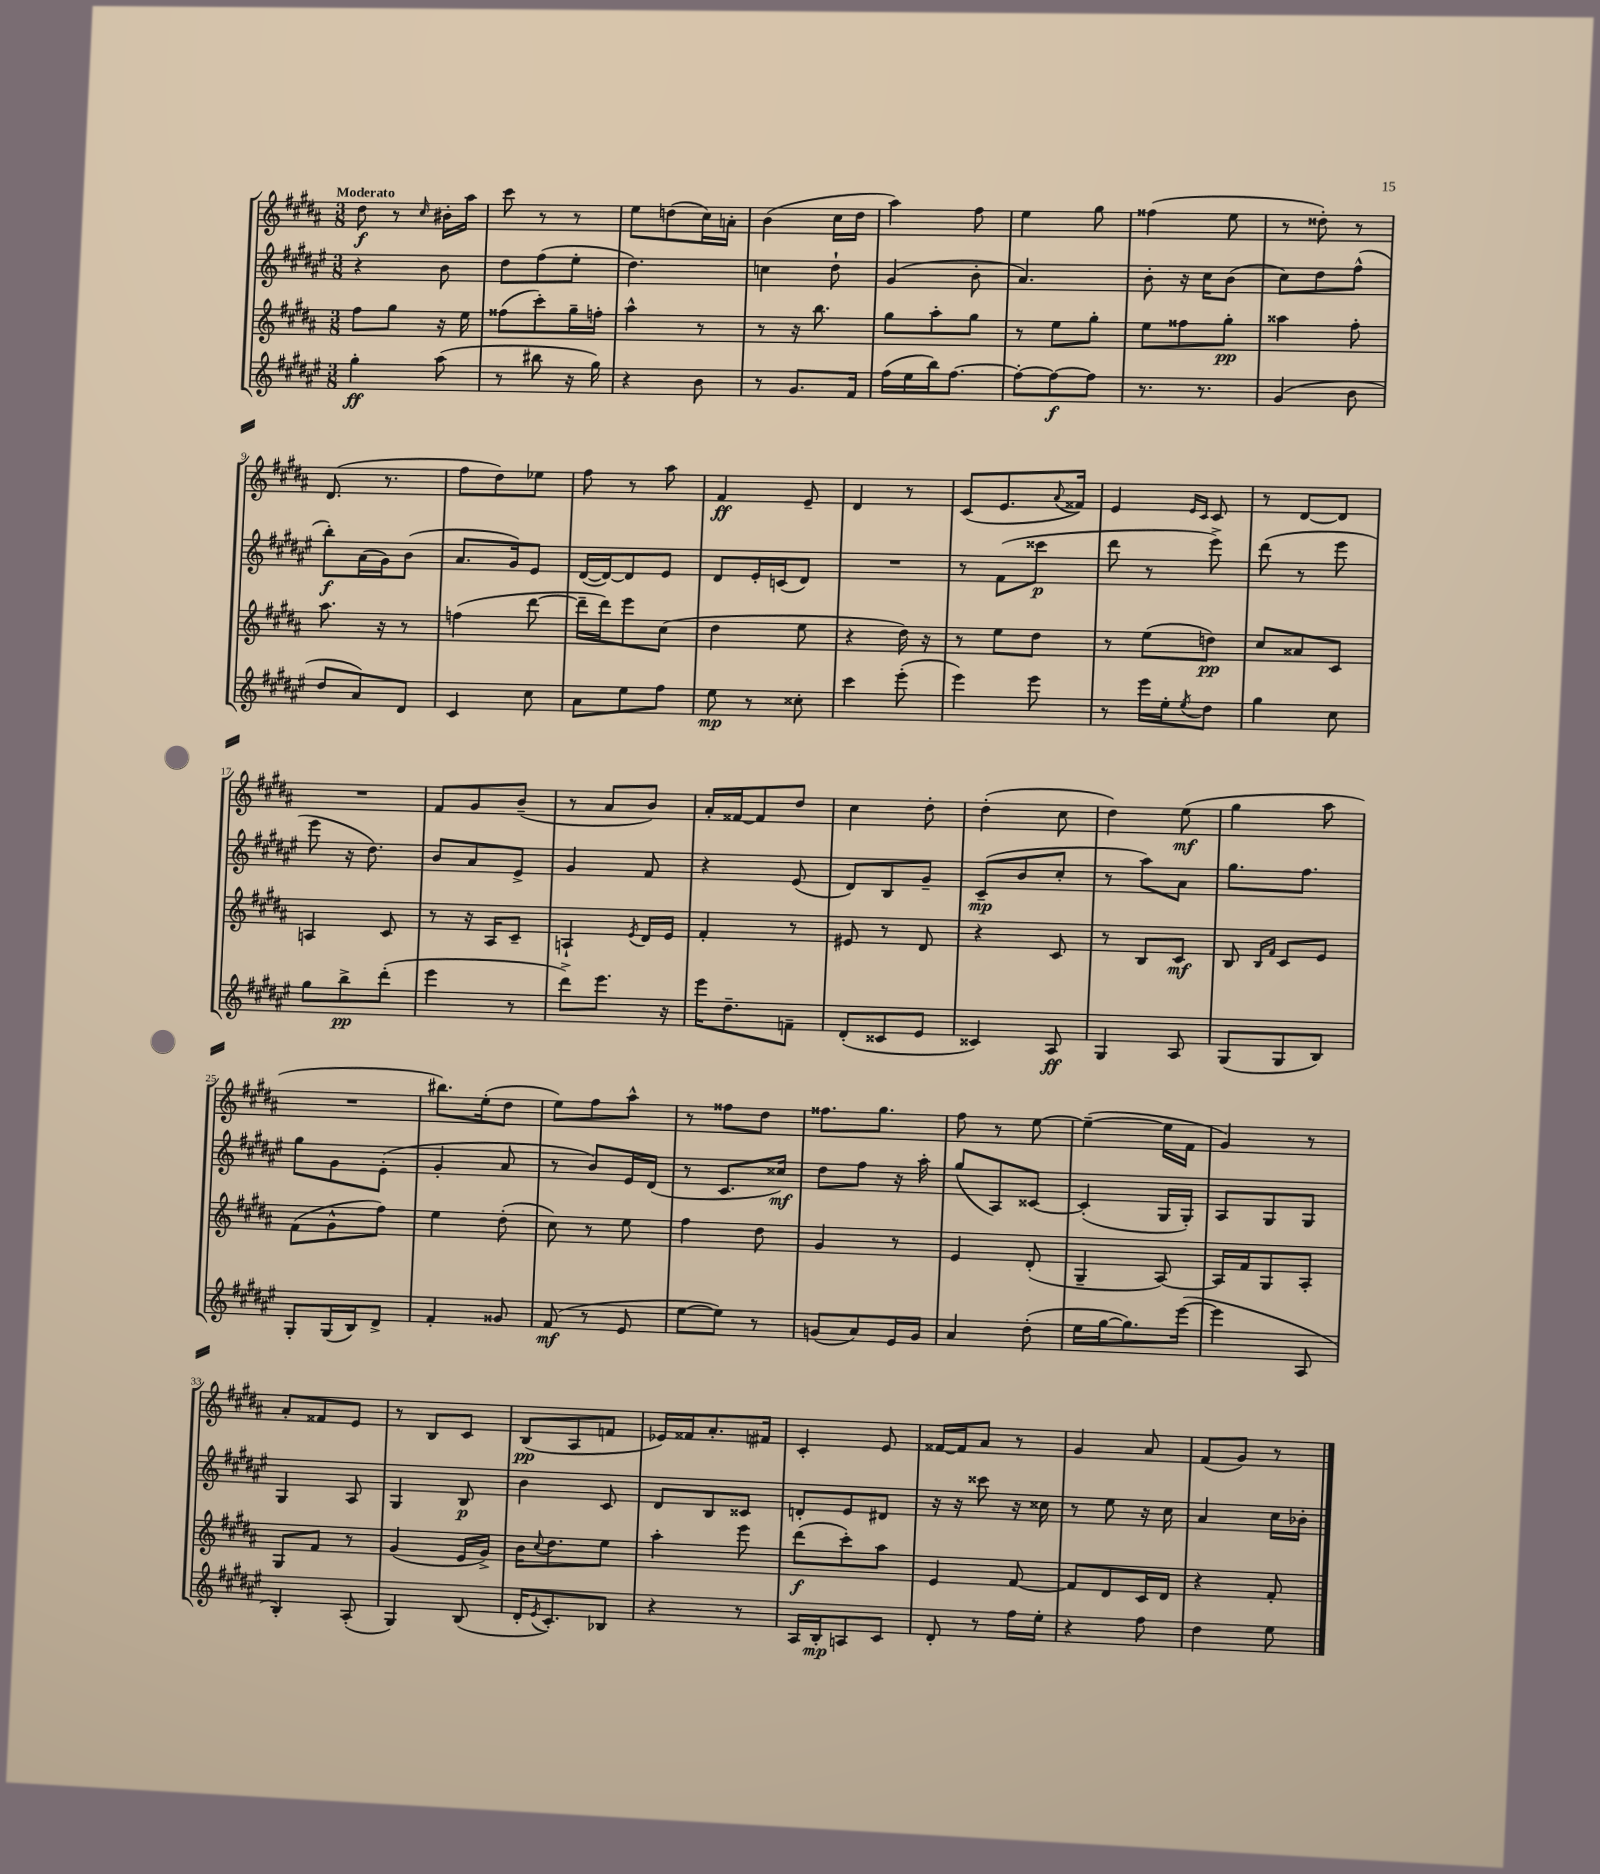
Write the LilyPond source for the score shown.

<<
\new StaffGroup <<
\new Staff = "s0" {
    \clef treble \key b \major \numericTimeSignature \time 3/8 \tempo "Moderato"
    dis''8\f r8 \grace { cis''16 } bis'16-. ais''16 |
    cis'''8 r8 r8 |
    e''8 d''8( cis''16) a'16-. |
    b'4( cis''16 dis''16 |
    ais''4) fis''8 |
    e''4 gis''8 |
    fisis''4( e''8 |
    r8 disis''8-.) r8 |
    dis'8.( r8. |
    fis''8 dis''8) ees''8 |
    fis''8 r8 ais''8 |
    fis'4\ff e'8-- |
    dis'4 r8 |
    cis'8( e'8. \appoggiatura { ais'8 } fisis'16) |
    e'4 \grace { e'16 cis'16 } cis'8 |
    r8 dis'8~ dis'8 |
    R4. |
    fis'8 gis'8 b'8--( |
    r8 ais'8 b'8) |
    ais'16-. fisis'16~ fisis'8 dis''8 |
    cis''4 dis''8-. |
    dis''4-.( cis''8 |
    dis''4) e''8\mf( |
    gis''4 ais''8 |
    R4. |
    bis''8.) e''16-.( dis''8 |
    e''8) fis''8 ais''8-^ |
    r8 fisis''8 dis''8 |
    fisis''8. gis''8. |
    fis''8 r8 e''8~ |
    e''4~--( e''16 fis'16 |
    gis'4) r8 |
    ais'8-. fisis'8 e'8 |
    r8 b8 cis'8 |
    b8\pp( ais8 f'8 |
    ees'16) fisis'16 ais'8.-. fis'16 |
    cis'4-. e'8 |
    fisis'16~ fisis'16 ais'8 r8 |
    gis'4 ais'8 |
    fis'8( gis'8) r8 \bar "|." |
}
\new Staff = "s1" {
    \clef treble \key fis \major \numericTimeSignature \time 3/8
    r4 b'8 |
    dis''8 fis''8( eis''8-. |
    dis''4.) |
    c''4 dis''8-! |
    gis'4( b'8-. |
    ais'4.) |
    b'8-. r16 cis''16 b'8( |
    cis''8) dis''8 fis''8-^( |
    b''8-.\f) ais'16( gis'16) b'8( |
    ais'8. gis'16) eis'8 |
    dis'16~( dis'16~) dis'8 eis'8 |
    dis'8 eis'16-. c'16( dis'8) |
    R4. |
    r8 fis'8( cisis'''8\p |
    dis'''8 r8 eis'''8->) |
    dis'''8( r8 eis'''8 |
    eis'''8 r16 dis''8.) |
    b'8 ais'8 eis'8-> |
    gis'4 fis'8 |
    r4 eis'8( |
    dis'8) b8 gis'8-- |
    cis'8--\mp( b'8 cis''8-. |
    r8 ais''8) ais'8 |
    gis''8. fis''8. |
    gis''8 gis'8 eis'8-.( |
    gis'4-. ais'8 |
    r8 b'8) eis'16 dis'16( |
    r8 cis'8. cisis''16\mf) |
    dis''8 fis''8 r16 ais''16-. |
    gis''8( ais8) cisis'8~ |
    cisis'4-.( gis16 gis16-.) |
    ais8 gis8 gis8 |
    gis4 ais8 |
    gis4 b8\p |
    b'4 cis'8 |
    dis'8 b8 cisis'8 |
    d'8-. eis'8 dis'8 |
    r16 r16 cisis'''8 r16 cisis''16 |
    r8 eis''8 r16 cis''16 |
    ais'4 cis''16 bes'16-. \bar "|." |
}
\new Staff = "s2" {
    \clef treble \key b \major \numericTimeSignature \time 3/8
    fis''8 gis''8 r16 e''16 |
    fisis''8( cis'''8-.) gis''16-- f''16-. |
    ais''4-^ r8 |
    r8 r16 b''8. |
    gis''8 ais''8-. gis''8 |
    r8 e''8 gis''8-. |
    e''8 fisis''8 gis''8-.\pp |
    aisis''4 fis''8-. |
    ais''8. r16 r8 |
    f''4( dis'''8~ |
    dis'''16-- dis'''16) e'''8 cis''8( |
    dis''4 e''8 |
    r4 dis''16) r16 |
    r8 e''8 dis''8 |
    r8 e''8( d''8\pp) |
    cis''8 aisis'8 cis'8 |
    a4 cis'8 |
    r8 r16 ais16 cis'8-- |
    a4-! \acciaccatura { e'8 } dis'16 e'16 |
    fis'4-. r8 |
    eis'8 r8 dis'8 |
    r4 cis'8 |
    r8 b8 cis'8\mf |
    b8 \grace { b16 fis'16 } cis'8 e'8 |
    fis'8( gis'8-^ fis''8) |
    e''4 dis''8-.( |
    cis''8) r8 e''8 |
    fis''4 dis''8 |
    gis'4 r8 |
    e'4 dis'8-.( |
    gis4-- ais8~) |
    ais16 fis'16 gis8 ais8-. |
    gis8 fis'8 r8 |
    gis'4( e'16 gis'16->) |
    b'16 \appoggiatura { cis''8 } dis''8. e''8 |
    ais''4-. e'''8 |
    dis'''8\f( cis'''8-.) ais''8 |
    e'4 fis'8~ |
    fis'8 dis'8 cis'16 dis'16 |
    r4 fis'8-. \bar "|." |
}
\new Staff = "s3" {
    \clef treble \key fis \major \numericTimeSignature \time 3/8
    gis''4-.\ff ais''8( |
    r8 bis''8 r16 gis''16) |
    r4 b'8 |
    r8 gis'8. fis'16 |
    fis''16( eis''16 b''16) fis''8.~ |
    fis''8~-. fis''8~\f fis''8 |
    r8. r8. |
    gis'4( b'8 |
    dis''8 ais'8) dis'8 |
    cis'4 cis''8 |
    ais'8 eis''8 fis''8 |
    eis''8\mp r8 cisis''8-. |
    cis'''4 eis'''8-.( |
    eis'''4) eis'''8 |
    r8 eis'''16 eis''16-. \acciaccatura { eis''8 } dis''8 |
    gis''4 cis''8 |
    gis''8 b''8->\pp dis'''8-.( |
    eis'''4 r8 |
    dis'''8->) eis'''8. r16 |
    eis'''16 dis''8.-- f'8-- |
    dis'8-.( cisis'8 eis'8 |
    cisis'4) ais8\ff |
    gis4 ais8 |
    gis8( gis8 b8) |
    gis8-. gis16( b16) dis'8-> |
    fis'4-. gisis'8 |
    fis'8\mf( r8 eis'8 |
    eis''8~ eis''8) r8 |
    g'8( ais'8) eis'16 g'16 |
    ais'4 dis''8-.( |
    eis''16 gis''16~ gis''8.) eis'''16~( |
    eis'''4 ais8 |
    b4-.) ais8-.( |
    gis4) b8( |
    dis'16-. \acciaccatura { eis'8 } cis'8.-.) bes8 |
    r4 r8 |
    ais16 b16-.\mp a8 cis'8 |
    dis'8-. r8 fis''16 eis''16-. |
    r4 fis''8 |
    dis''4 eis''8 \bar "|." |
}
>>
>>
